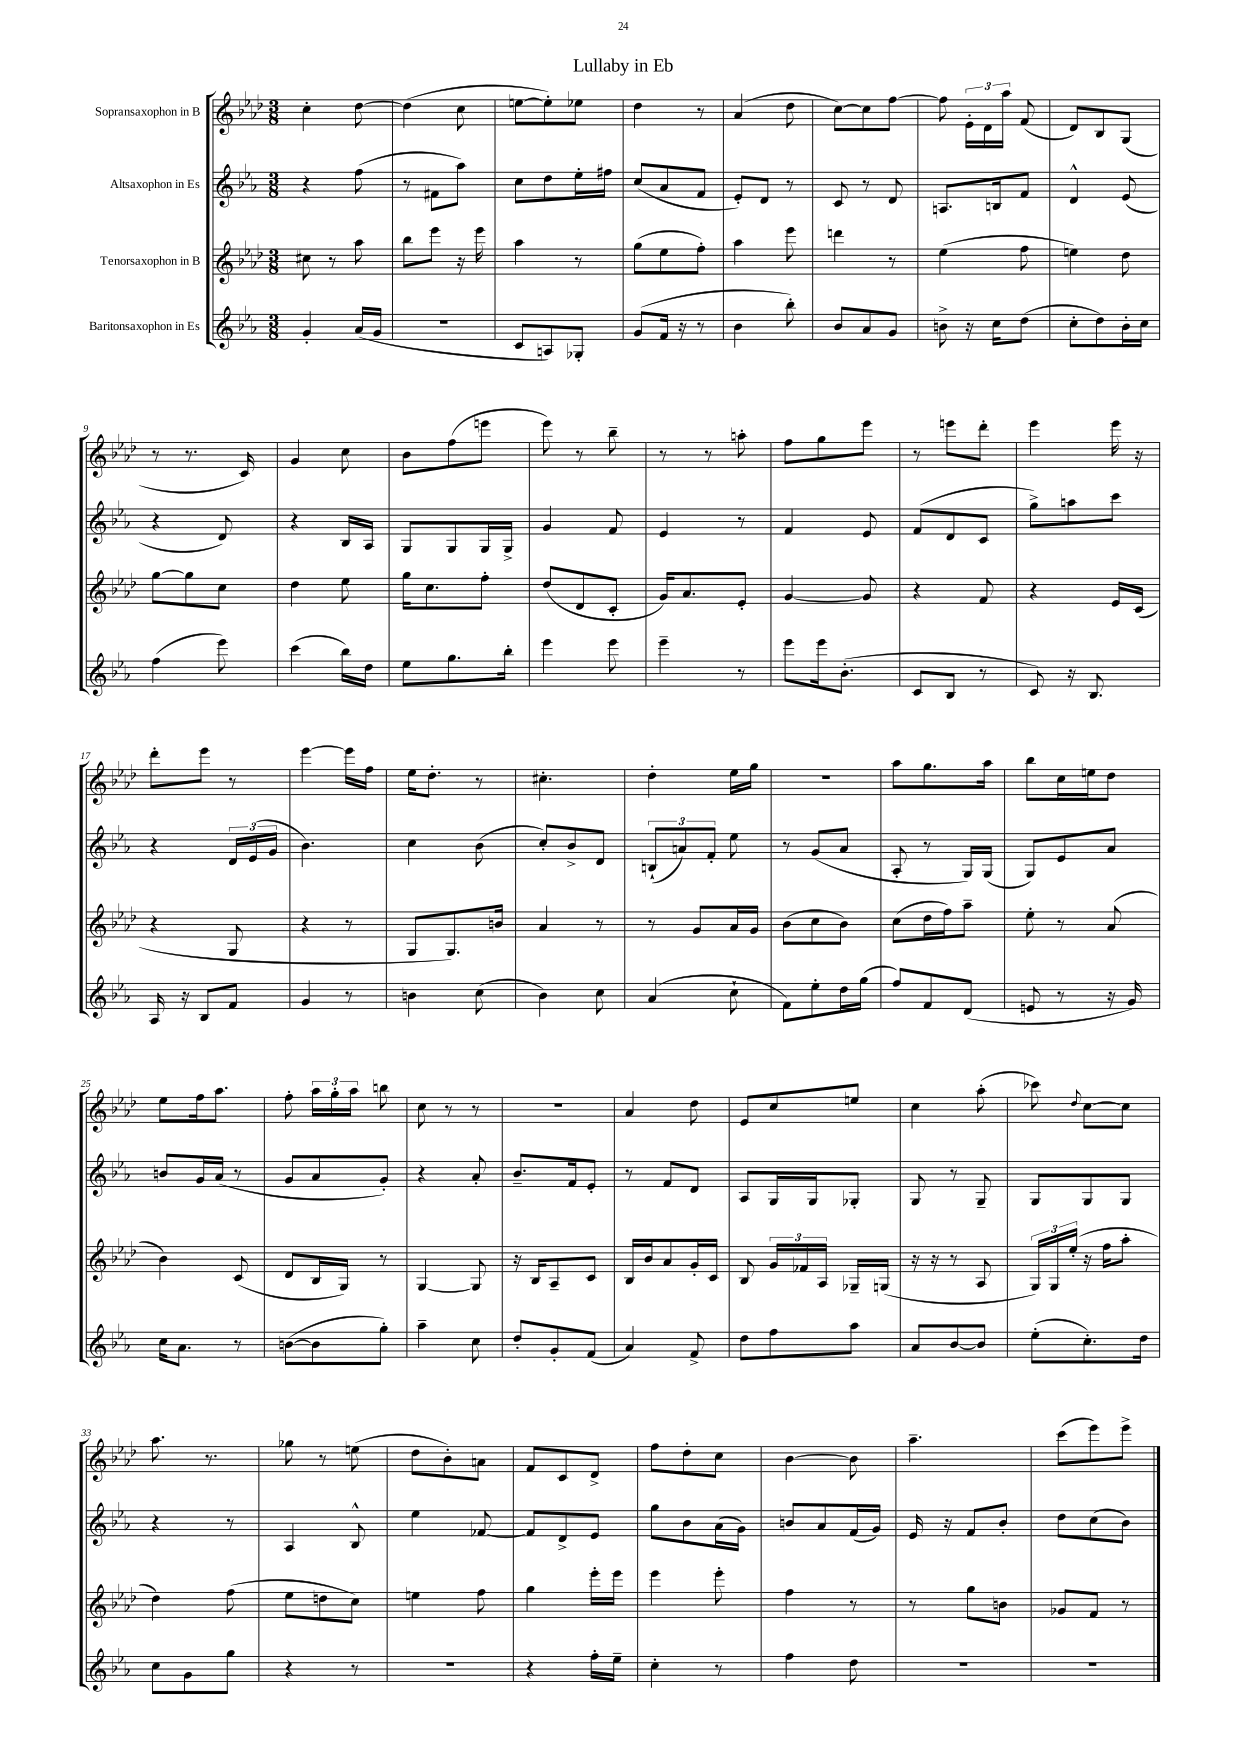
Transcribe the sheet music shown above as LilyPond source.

\header { title = "Lullaby in Eb" }
<<
\new StaffGroup <<
\new Staff = "s0" \with { instrumentName = "Sopransaxophon in B" } {
    \clef treble \key aes \major \numericTimeSignature \time 3/8
    \autoBeamOff c''4-. des''8~ |
    des''4( c''8 |
    e''8[~ e''8-.) ees''8] |
    des''4 r8 |
    aes'4( des''8 |
    c''8[~) c''8 f''8]~ |
    f''8 \tuplet 3/2 { ees'16[-. des'16 aes''16] } f'8( |
    des'8[) bes8 g8]( |
    r8 r8. c'16) |
    g'4 c''8 |
    bes'8[ f''8( e'''8] |
    ees'''8) r8 bes''8-- |
    r8 r8 a''8-. |
    f''8[ g''8 ees'''8] |
    r8 e'''8[ des'''8]-. |
    ees'''4 ees'''16 r16 |
    des'''8[-. ees'''8] r8 |
    ees'''4~ ees'''16[ f''16] |
    ees''16[ des''8.]-. r8 |
    cis''4.-. |
    des''4-. ees''16[ g''16] |
    R4. |
    aes''8[ g''8. aes''16] |
    bes''8[ c''16 e''16 des''8] |
    ees''8[ f''16 aes''8.] |
    f''8-. \tuplet 3/2 { aes''16[ g''16-. aes''16] } b''8 |
    c''8 r8 r8 |
    R4. |
    aes'4 des''8 |
    ees'8[ c''8 e''8] |
    c''4 aes''8-.( |
    ces'''8) \appoggiatura { des''8 } c''8[~ c''8] |
    aes''8. r8. |
    ges''8 r8 e''8( |
    des''8[ bes'8-.) a'8] |
    f'8[ c'8 des'8]-> |
    f''8[ des''8-. c''8] |
    bes'4~ bes'8 |
    aes''4.-- |
    c'''8[( ees'''8) ees'''8]-> \bar "|." |
}
\new Staff = "s1" \with { instrumentName = "Altsaxophon in Es" } {
    \clef treble \key ees \major \numericTimeSignature \time 3/8
    \autoBeamOff r4 f''8( |
    r8 fis'8[ aes''8]) |
    c''8[ d''8 ees''16-. fis''16] |
    c''8[( aes'8 f'8] |
    ees'8[-.) d'8] r8 |
    c'8 r8 d'8 |
    a8.[ b16 f'8] |
    d'4-^ ees'8( |
    r4 d'8) |
    r4 bes16[ aes16] |
    g8[ g8 g16 g16]-> |
    g'4 f'8 |
    ees'4 r8 |
    f'4 ees'8 |
    f'8[( d'8 c'8] |
    g''8[->) a''8 c'''8] |
    r4 \tuplet 3/2 { d'16[ ees'16( g'16] } |
    bes'4.) |
    c''4 bes'8( |
    c''8[-.) bes'8-> d'8] |
    \tuplet 3/2 { b8[-!( a'8) f'8]-. } ees''8 |
    r8 g'8[( aes'8] |
    aes8-. r8 g16[) g16]( |
    g8[) ees'8 aes'8] |
    b'8[ g'16 aes'16]( r8 |
    g'8[ aes'8 g'8]-.) |
    r4 aes'8-. |
    bes'8.[-- f'16 ees'8]-. |
    r8 f'8[ d'8] |
    aes8[ g16 g16 ges8]-. |
    g8 r8 g8-- |
    g8[ g8 g8] |
    r4 r8 |
    aes4 bes8-^ |
    ees''4 fes'8~ |
    fes'8[ d'8-> ees'8] |
    g''8[ bes'8 aes'16( g'16]) |
    b'8[ aes'8 f'16( g'16]) |
    ees'16 r16 f'8[ bes'8]-. |
    d''8[ c''8( bes'8]) \bar "|." |
}
\new Staff = "s2" \with { instrumentName = "Tenorsaxophon in B" } {
    \clef treble \key aes \major \numericTimeSignature \time 3/8
    \autoBeamOff cis''8 r8 aes''8 |
    bes''8[ ees'''8] r16 ees'''16 |
    aes''4 r8 |
    g''8[( ees''8 f''8]-.) |
    aes''4 ees'''8 |
    d'''4 r8 |
    ees''4( f''8 |
    e''4) des''8 |
    g''8[~ g''8 c''8] |
    des''4 ees''8 |
    g''16[ c''8. f''8]-. |
    des''8[( des'8 c'8]-. |
    g'16[) aes'8. ees'8]-. |
    g'4~ g'8 |
    r4 f'8 |
    r4 ees'16[ c'16]( |
    r4 g8 |
    r4 r8 |
    g8[ g8.) b'16] |
    aes'4 r8 |
    r8 g'8[ aes'16 g'16] |
    bes'8[( c''8 bes'8]) |
    c''8[( des''16 f''16) aes''8]-- |
    ees''8-. r8 aes'8( |
    bes'4) c'8( |
    des'8[ bes16 g16]) r8 |
    g4~ g8 |
    r16 bes16[ aes8-- c'8] |
    bes16[ bes'16 aes'8 g'16-. c'16] |
    bes8 \tuplet 3/2 { g'16[ fes'16 aes16] } ges16[-- g16]( |
    r16 r16 r8 aes8 |
    \tuplet 3/2 { g16[) g16 ees''16]-.( } r16 f''16[ aes''8]-. |
    des''4) f''8( |
    ees''8[ d''8 c''8]) |
    e''4 f''8 |
    g''4 ees'''16[-. ees'''16] |
    ees'''4 ees'''8-. |
    f''4 r8 |
    r8 g''8[ b'8] |
    ges'8[ f'8] r8 \bar "|." |
}
\new Staff = "s3" \with { instrumentName = "Baritonsaxophon in Es" } {
    \clef treble \key ees \major \numericTimeSignature \time 3/8
    \autoBeamOff g'4-. aes'16[( g'16] |
    R4. |
    c'8[ a8) ges8]-. |
    g'8[( f'16] r16 r8 |
    bes'4 bes''8-.) |
    bes'8[ aes'8 g'8] |
    b'8-> r16 c''16[ d''8]( |
    c''8[-. d''8) bes'16-. c''16] |
    f''4( ees'''8) |
    c'''4( bes''16[) d''16] |
    ees''8[ g''8. bes''16]-. |
    ees'''4 ees'''8 |
    ees'''4-- r8 |
    ees'''8[ ees'''16 bes'8.]-.( |
    c'8[ bes8] r8 |
    c'8) r16 bes8. |
    aes16 r16 bes8[ f'8] |
    g'4 r8 |
    b'4 c''8( |
    bes'4) c''8 |
    aes'4( c''8-! |
    f'8[) ees''8-. d''16 g''16]( |
    f''8[) f'8 d'8]( |
    e'8 r8 r16 g'16) |
    c''16[ aes'8.] r8 |
    b'8[~( b'8 g''8]-.) |
    aes''4-- c''8 |
    d''8[-. g'8-. f'8]( |
    aes'4) f'8-> |
    d''8[ f''8 aes''8] |
    aes'8[ bes'8~ bes'8] |
    ees''8[-.( c''8.-.) d''16] |
    c''8[ g'8 g''8] |
    r4 r8 |
    R4. |
    r4 f''16[-. ees''16]-- |
    c''4-. r8 |
    f''4 d''8 |
    R4. |
    R4. \bar "|." |
}
>>
>>
